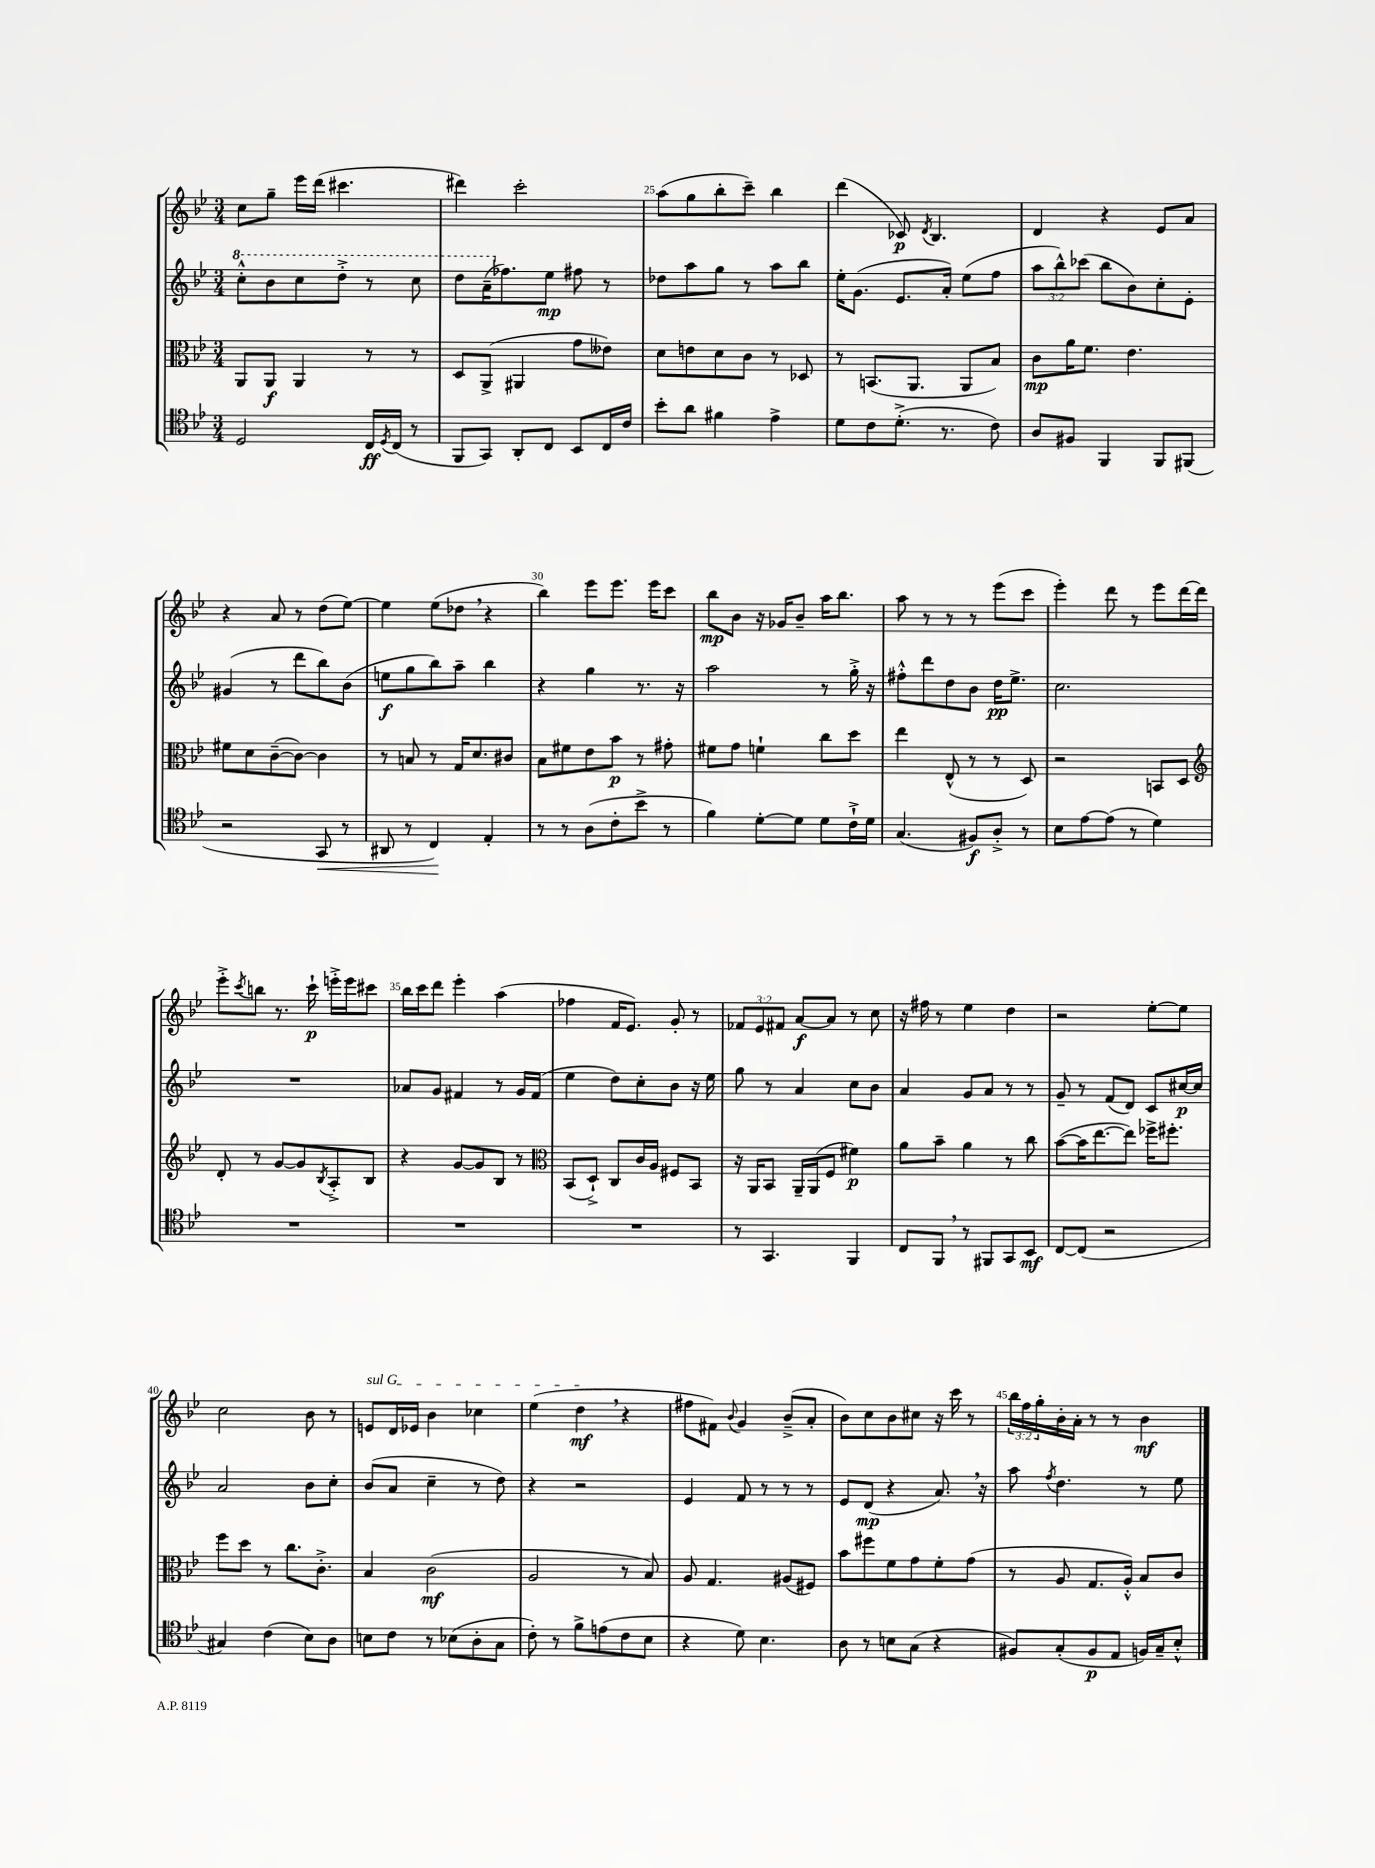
<<
\new StaffGroup <<
\new Staff = "s0" {
    \clef treble \key bes \major \numericTimeSignature \time 3/4 \override Staff.TupletNumber.text = #tuplet-number::calc-fraction-text
    c''8 g''8-- ees'''16 d'''16( cis'''4. |
    dis'''4) c'''2-. |
    a''8( g''8 bes''8-. c'''8--) bes''4 |
    d'''4( ces'8\p) \acciaccatura { d'8 } bes4. |
    d'4 r4 ees'8 a'8 |
    r4 a'8 r8 d''8( ees''8~) |
    ees''4 ees''8( des''8 \breathe r4 |
    bes''4) ees'''8 ees'''8. ees'''16 c'''8 |
    bes''8\mp bes'8 r16 ges'16 bes'8-- a''16 bes''8. |
    a''8 r8 r8 r8 ees'''8( c'''8 |
    ees'''4-.) d'''8 r8 ees'''8 d'''16~ d'''16 |
    ees'''8-.-> \acciaccatura { c'''8 } b''8 r8. c'''16-!\p e'''16-.-> e'''16 cis'''8 |
    bes''16 c'''16 d'''8 ees'''4-. a''4( |
    fes''4 f'16 ees'8.) g'8-. r8 |
    \tuplet 3/2 { fes'8 ees'8 fis'8 } a'8~\f a'8 r8 c''8 |
    r16 fis''16 r8 ees''4 d''4 |
    r2 ees''8~-. ees''8 |
    c''2 bes'8 r8 |
    \once \override TextSpanner.bound-details.left.text = \markup { \italic "sul G" } e'8\startTextSpan d'16 ees'16 bes'4 ces''4 |
    ees''4( d''4\mf\stopTextSpan \breathe r4 |
    fis''8 fis'8) \appoggiatura { bes'8 } g'4 bes'8--->( a'8-. |
    bes'8) c''8 bes'8 cis''8 r16 c'''16 r8 |
    \tuplet 3/2 { bes''16 f''16 g''16-. } bes'16-. a'16-. r8 r8 bes'4\mf \bar "|." |
}
\new Staff = "s1" {
    \clef treble \key bes \major \numericTimeSignature \time 3/4 \override Staff.TupletNumber.text = #tuplet-number::calc-fraction-text
    \ottava #1 c'''8-.-^ bes''8 c'''8 d'''8-.-> r8 c'''8 |
    d'''8 a''16--( \ottava #0 fes''8.) ees''8\mp fis''8 r8 |
    des''8 a''8 g''8 r8 a''8 bes''8 |
    ees''16-. g'8.( ees'8. a'16-.) ees''8( f''8 |
    \tuplet 3/2 { a''8 bes''8-^) ces'''8( } bes''8 bes'8) c''8-. ees'8-. |
    gis'4( r8 d'''8 bes''8) bes'8( |
    e''8\f g''8 bes''8) a''8-- bes''4 |
    r4 g''4 r8. r16 |
    a''2 r8 g''16-.-> r16 |
    fis''8-.-^ d'''8 d''8 bes'8 d''16\pp ees''8.-> |
    c''2. |
    R2. |
    aes'8 g'8 fis'4 r8 g'16 fis'16( |
    ees''4 d''8) c''8-. bes'8 r16 ees''16 |
    g''8 r8 a'4 c''8 bes'8 |
    a'4 g'8 a'8 r8 r8 |
    g'8-- r8 f'8( d'8) c'8 cis''16~\p cis''16 |
    a'2 bes'8 c''8-. |
    bes'8( a'8 c''4-- r8 d''8) |
    r4 r2 |
    ees'4 f'8 r8 r8 r8 |
    ees'8 d'8\mp( r4 a'8.) \breathe r16 |
    a''8 \acciaccatura { f''8 } d''4. r8 ees''8 \bar "|." |
}
\new Staff = "s2" {
    \clef alto \key bes \major \numericTimeSignature \time 3/4
    a,8 a,8\f a,4 r8 r8 |
    d8 a,8->( ais,4 g'8 eeses'8) |
    d'8 e'8 d'8 c'8 r8 des8 |
    r8 b,8.( a,8. a,8 bes8) |
    c'8\mp a'16 f'8. ees'4. |
    fis'8 d'8 c'8~--( c'8~) c'4 |
    r8 b8 r8 g16 d'8. cis'8 |
    bes8 fis'8 ees'8 bes'8\p r8 gis'8-. |
    fis'8 g'8 f'4-! c''8 d''8 |
    ees''4 ees8-^( r8 r8 d8) |
    r2 b,8 d8 |
    \clef treble d'8-. r8 g'8~ g'8 \acciaccatura { bes8 } a8-.-> bes8 |
    r4 g'8~ g'8 bes8 r8 |
    \clef alto bes,8( d8-!->) c8 c'16 a16 fis8 bes,8 |
    r16 a,16 bes,8 a,16-- a,16( f8 fis'4\p) |
    a'8 bes'8-- a'4 r8 c''8 |
    bes'8~( bes'16 ees''8.~ ees''8) fes''16-> fis''8.-. |
    f''8 d''8 r8 c''8. c'8.-.-> |
    bes4 c'2\mf( |
    a2 r8 bes8) |
    a8 g4. ais8( fis8) |
    bes'8 fis''8 f'8 g'8 f'8-. g'8( |
    r8 a8 g8. a16-.-^) bes8 c'8 \bar "|." |
}
\new Staff = "s3" {
    \clef tenor \key bes \major \numericTimeSignature \time 3/4
    d2 c16\ff \acciaccatura { d8 } c16( r8 |
    f,8 g,8) a,8-. c8 bes,8 c16 c'16 |
    bes'8-. a'8 fis'4 ees'4-> |
    d'8 c'8 d'8.-.->( r8. c'8) |
    a8 fis8 f,4 f,8 fis,8( |
    r2 g,8\< r8 |
    ais,8 r8 c4\!) ees4-. |
    r8 r8 a8( c'8-. bes'8-> r8 |
    f'4) d'8~-. d'8 d'8 c'16-!-> d'16 |
    g4.( fis8\f) a8-.-> r8 |
    bes8 ees'8~ ees'8( r8 d'4) |
    R2. |
    R2. |
    R2. |
    r8 g,4. f,4 |
    c8 f,8 \breathe r8 fis,8 g,8 bes,8\mf |
    c8~ c8( r2 |
    gis4) c'4( bes8) a8 |
    b8 c'8 r8 bes8( a8-. g8 |
    c'8-.) r8 f'8-> e'8( c'8 bes8 |
    r4 d'8) bes4. |
    a8 r8 b8 g8( r4 |
    fis8) g8-.( fis8\p ees8 f16) g16-- bes8-.-^ \bar "|." |
}
>>
>>
\layout { \context { \Score currentBarNumber = #23 \override BarNumber.break-visibility = ##(#f #t #t) barNumberVisibility = #(every-nth-bar-number-visible 5) } }
